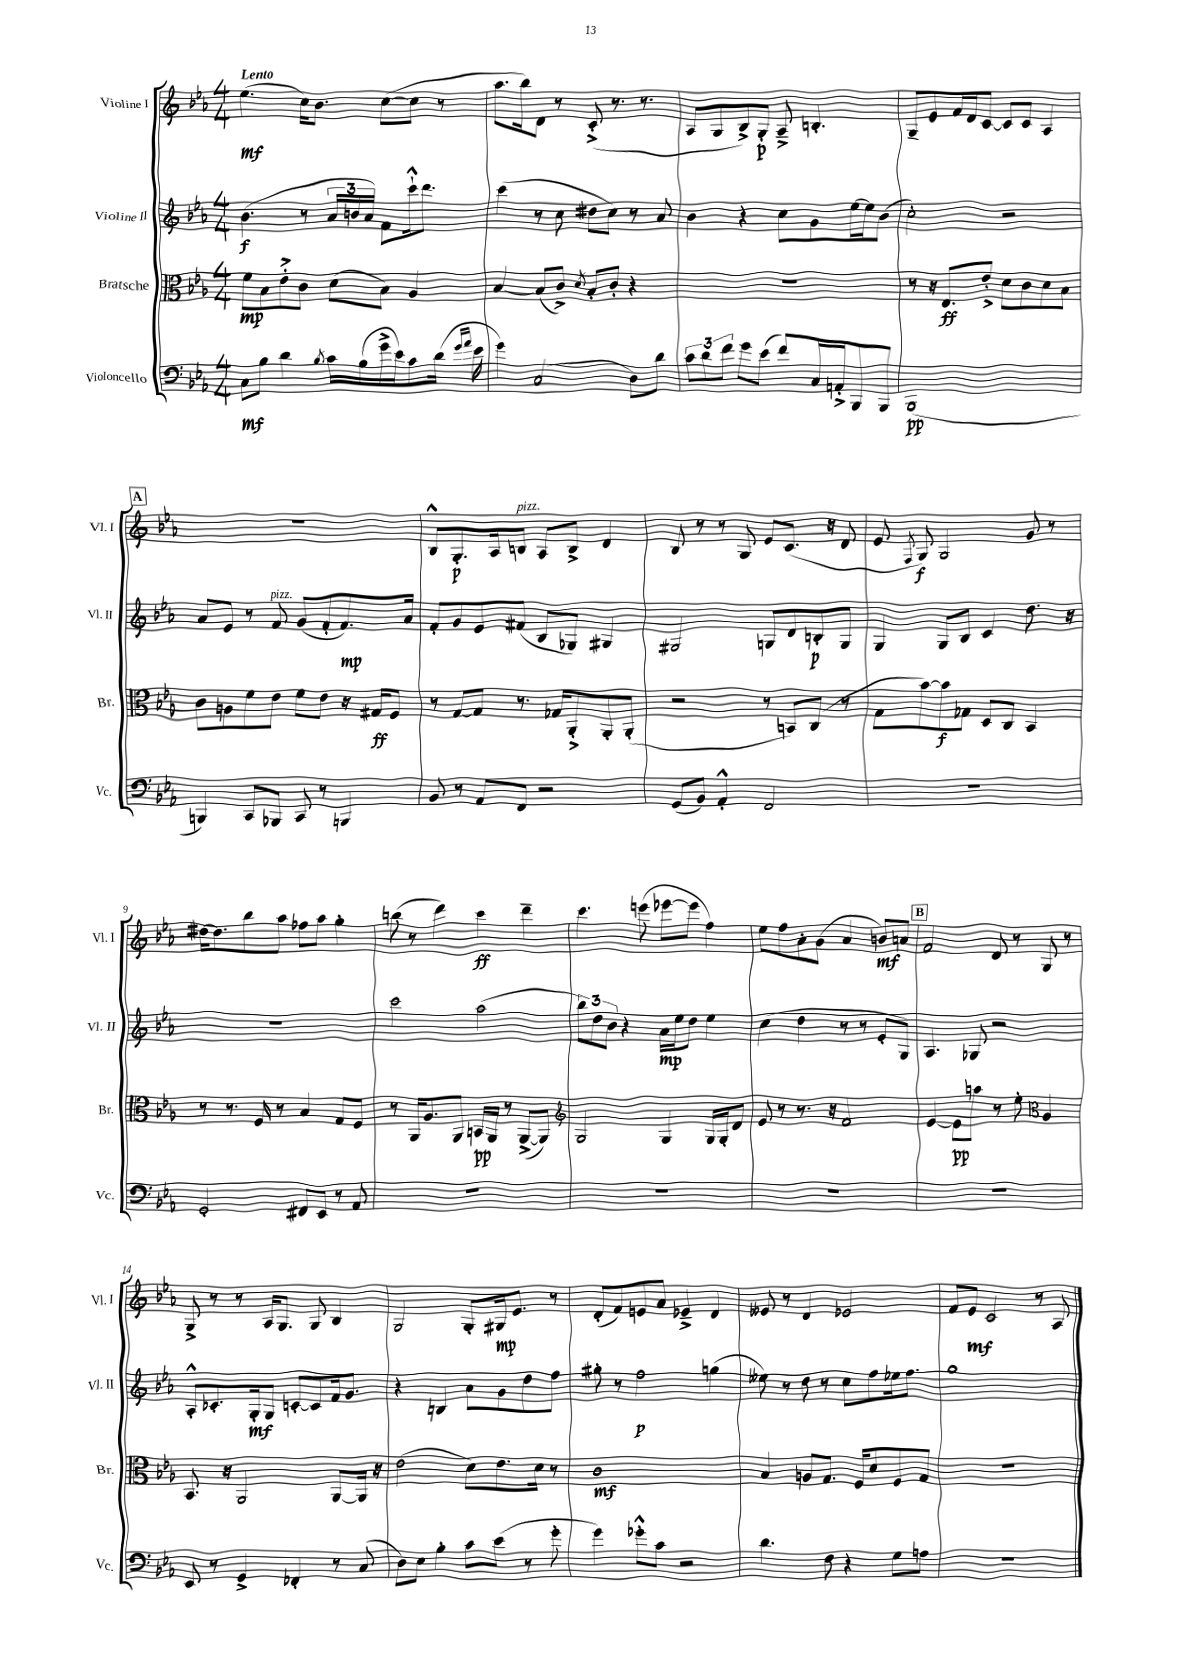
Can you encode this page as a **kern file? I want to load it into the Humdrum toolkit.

**kern	**kern	**kern	**kern
*staff4	*staff3	*staff2	*staff1
*clefF4	*clefC3	*clefG2	*clefG2
*k[b-e-a-]	*k[b-e-a-]	*k[b-e-a-]	*k[b-e-a-]
*M4/4	*M4/4	*M4/4	*M4/4
8C	8f	(4.b-	(4.ee-
8B-	8B-	.	.
4d	8e-'^	.	.
.	8c	8r	16cc)
.	.	.	8.b-
8qB-	.	.	.
16c	(8d	24a-	.
.	.	24b	.
(16B-	.	.	.
.	.	24a-)	.
16g^	8B-)	8f	([8cc
16e-)	.	.	.
8c	4A-	16ccc`^^	8cc]
.	.	8.ddd	.
(16d	.	.	8r
16qqg	.	.	.
16qqa-	.	.	.
16e-	.	.	.
=	=	=	=
4g)	[4B-	(4ccc	8.aa-
.	.	.	16bb-)
(2C	(8B-]	8r	8d
.	8c^)	8cc	8r
.	8qd	.	.
.	8B-'	8dd#	(8c'^
.	8c'	8cc)	8.r
8D)	4r	8r	.
.	.	.	8.r
8d	.	8a-	.
=	=	=	=
12c	1r	4b-	8A-
12d	.	.	.
.	.	.	8G
12f	.	.	.
8g	.	4r	8B-^)
(8e-	.	.	8G'
8f)	.	8cc	8A-~^
16C	.	8g	4.B'
16AA'^	.	.	.
8BBB-	.	[16ee-	.
.	.	16ee-]	.
8BBB-	.	(8b-	.
=	=	=	=
(1BBB-	8r	2cc')	8G~
.	16r	.	8e-
.	8.E-	.	.
.	.	.	16f
.	.	.	16d
.	8e-'^	.	[8c
.	8d	2r	8c]
.	8c	.	8c
.	8d	.	4A-
.	8B-	.	.
=	=	=	=
4BBB)	8c	8a-	1r
.	8A	8e-	.
8CC	8f	8r	.
8BBB-	8e-	8f	.
8CC	8f	(8g	.
8r	8e-	8f'	.
4BBB	16r	8.f)	.
.	16G#	.	.
.	8F	.	.
.	.	16a-	.
=	=	=	=
8BB-	8r	8f'	8B-^^
8r	[8G	8g	8.G'
8AA-	8G]	8e-	.
.	.	.	16A-
8FF	8.r	(8f#	8B
2r	.	8B-	8A-
.	16G-	.	.
.	8AA-'^	8G-)	8B^
.	8AA-'	4G#	4d
.	(8AA-'	.	.
=	=	=	=
(8GG	2r	2G#	8B-
8BB-)	.	.	8r
4AA-'^^	.	.	8r
.	.	.	8G
2FF	8r	8G	8e-
.	8BB)	8d	(8.c
.	(8C	8B'	.
.	.	.	16r
.	8r	8G	8d
=	=	=	=
1r	8G	4G	8e-
.	.	.	8qF
.	[8b-)	.	8G)
.	8b-]	8G	2G
.	8G-	8B-	.
.	8D	4c	.
.	8C	.	.
.	4BB-	8.dd	8g
.	.	.	8r
.	.	16r	.
=	=	=	=
2GG'	8r	1r	[16dd#
.	.	.	8.dd#]
.	8.r	.	.
.	.	.	8bb-
.	16F	.	.
.	8r	.	8aa-
8FF#	4B-	.	8ff-
8EE-	.	.	8aa-
8r	8G	.	4gg'
8AA-	8F	.	.
=	=	=	=
1r	8r	2ccc	(8bb
.	16AA-	.	8r
.	8.A-	.	.
.	.	.	4ddd)
.	8AA-	.	.
.	16BB	(2aa-	4ccc
.	16AA-	.	.
.	8r	.	.
.	([8AA-^	.	4ddd~
.	8AA-])	.	.
=	=	=	=
*	*clefG2	*	*
1r	2G	12bb-)	4.ccc
.	.	12dd	.
.	.	12b-	.
.	.	4r	.
.	.	.	(8eee
.	4G	16a-	[8eee-
.	.	16ee-	.
.	.	8dd	8eee-]
.	16G	4ee-	4ff)
.	16G'	.	.
.	8d	.	.
=	=	=	=
1r	8e-	(4cc	8ee-
.	8r	.	8ff
.	8.r	4dd	8a-'
.	.	.	(8g
.	16r	.	.
.	2f	8r	4a-
.	.	8r	.
.	.	8e-'	8b)
.	.	8G)	8a
=	=	=	=
1r	[4e-	4.A-	2f
.	8e-]	.	.
.	8aa	8G-	.
.	8r	2r	8d
.	8ee-'	.	8r
*	*clefC3	*	*
.	4A-	.	8G
.	.	.	8r
=	=	=	=
8EE-	8.BB-	8A-'^^	8G^
8r	.	8.c-'	8r
.	16r	.	.
4GG^	2AA-	.	8r
.	.	16G'	.
.	.	8G	16A-
.	.	.	8.G
4FF-'	.	[8c'	.
.	.	8c]	8G
8r	[8AA-	16f	4B-
.	.	8.g	.
(8C	16AA-]	.	.
.	16r	.	.
=	=	=	=
8D)	(2e-	4r	2G
8E-	.	.	.
4B-'	.	4B	.
8c	8d)	8a-	8G'
(8e-	8.e-	8g	16G#
.	.	.	8.e-
8r	.	8dd	.
.	16d	.	.
8g'	8r	8ff	8r
=	=	=	=
4g)	1c	8gg#'	(8d'
.	.	8r	8f)
8g-'^^	.	2ff	8e
8c	.	.	8a-
2r	.	.	4e-~^
.	.	(4gg	4d
=	=	=	=
4.d	4B-	8ee--)	8e--
.	.	8r	8r
.	8A	8dd	4d
8F	8.G	8r	.
4r	.	8cc	2e-
.	16F	.	.
.	8d	8ff	.
8G	8F	16ee-	.
.	.	8.ff	.
8A	8G	.	.
=	=	=	=
1r	1r	1gg	8f
.	.	.	8e-
.	.	.	2c
.	.	.	8r
.	.	.	8A-
==	==	==	==
*-	*-	*-	*-
